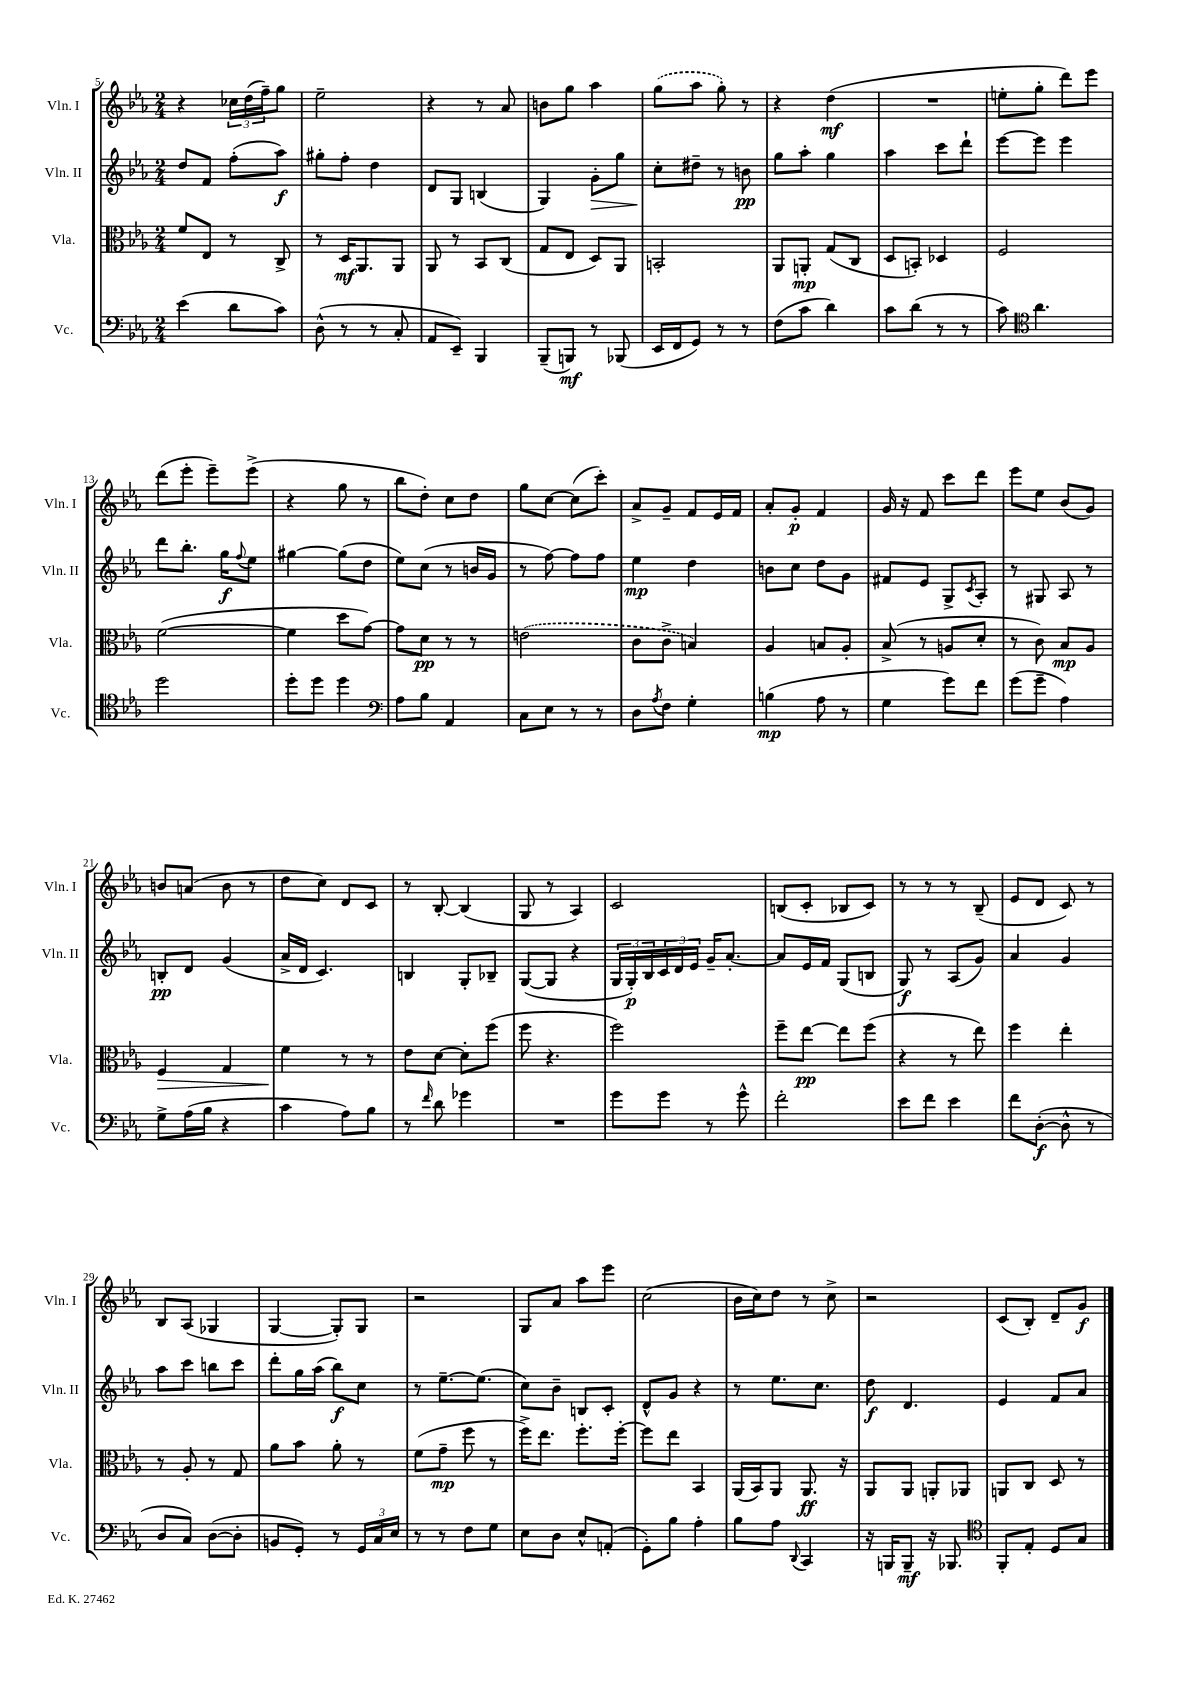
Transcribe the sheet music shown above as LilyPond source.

<<
\new StaffGroup <<
\new Staff = "s0" \with { instrumentName = "Vln. I" shortInstrumentName = "Vln. I" } {
    \clef treble \key ees \major \numericTimeSignature \time 2/4
    r4 \tuplet 3/2 { ces''16 d''16( f''16--) } g''8 |
    ees''2-- |
    r4 r8 aes'8 |
    b'8 g''8 aes''4 |
    \once \slurDashed g''8( aes''8 g''8-.) r8 |
    r4 d''4\mf( |
    R2 |
    e''8-. g''8-. d'''8) ees'''8 |
    d'''8( ees'''8-. ees'''8--) ees'''8->( |
    r4 g''8 r8 |
    bes''8 d''8-.) c''8 d''8 |
    g''8 c''8~ c''8( c'''8-.) |
    aes'8-> g'8-- f'8 ees'16 f'16 |
    aes'8-. g'8-.\p f'4 |
    g'16 r16 f'8 c'''8 d'''8 |
    ees'''8 ees''8 bes'8( g'8) |
    b'8 a'8( b'8 r8 |
    d''8 c''8) d'8 c'8 |
    r8 bes8~-. bes4( |
    g8 r8 aes4) |
    c'2 |
    b8( c'8-. bes8 c'8) |
    r8 r8 r8 bes8--( |
    ees'8 d'8 c'8) r8 |
    bes8 aes8( ges4 |
    g4~ g8-.) g8 |
    r2 |
    g8 aes'8 aes''8 ees'''8 |
    c''2( |
    bes'16 c''16) d''8 r8 c''8-> |
    r2 |
    c'8( bes8-.) d'8-- g'8\f \bar "|." |
}
\new Staff = "s1" \with { instrumentName = "Vln. II" shortInstrumentName = "Vln. II" } {
    \clef treble \key ees \major \numericTimeSignature \time 2/4
    d''8 f'8 f''8-.( aes''8\f) |
    gis''8-. f''8-. d''4 |
    d'8 g8 b4( |
    g4) g'8-.\> g''8 |
    c''8-.\! dis''8-- r8 b'8\pp |
    g''8 aes''8-. g''4 |
    aes''4 c'''8 d'''8-! |
    ees'''8~ ees'''8 ees'''4 |
    d'''8 bes''8.-. g''16\f \appoggiatura { f''8 } ees''8 |
    gis''4~ gis''8( d''8 |
    ees''8) c''8( r8 b'16 g'16 |
    r8 f''8~) f''8 f''8 |
    ees''4\mp d''4 |
    b'8 c''8 d''8 g'8 |
    fis'8 ees'8 g8-> \acciaccatura { c'8 } aes8-. |
    r8 gis8 aes8 r8 |
    b8-.\pp d'8 g'4( |
    aes'16-> d'16 c'4.) |
    b4 g8-. bes8-- |
    g8~( g8 r4 |
    \tuplet 3/2 { g16 g16-.\p) bes16 } \tuplet 3/2 { c'16 d'16 ees'16 } g'16-- aes'8.~-. |
    aes'8 ees'16 f'16 g8( b8 |
    g8\f) r8 aes8( g'8) |
    aes'4 g'4 |
    aes''8 c'''8 b''8 c'''8 |
    d'''8-. g''16 aes''16( bes''8\f) c''8 |
    r8 ees''8.~-- ees''8.( |
    c''8) bes'8-- b8 c'8-. |
    d'8-^ g'8 r4 |
    r8 ees''8. c''8. |
    d''8\f d'4. |
    ees'4 f'8 aes'8 \bar "|." |
}
\new Staff = "s2" \with { instrumentName = "Vla." shortInstrumentName = "Vla." } {
    \clef alto \key ees \major \numericTimeSignature \time 2/4
    f'8 ees8 r8 c8-> |
    r8 d16\mf aes,8. aes,8 |
    aes,8 r8 bes,8 c8( |
    g8 ees8 d8) aes,8 |
    b,2-. |
    aes,8 a,8-.\mp g8( c8 |
    d8 b,8-.) des4 |
    f2 |
    f'2~( |
    f'4 d''8 g'8~) |
    g'8 d'8\pp r8 r8 |
    \once \slurDashed e'2( |
    c'8 c'8-> b4) |
    aes4 b8 aes8-. |
    bes8->( r8 a8 d'8-. |
    r8 c'8) bes8\mp aes8 |
    f4\> g4 |
    f'4\! r8 r8 |
    ees'8 d'8~ d'8-. f''8( |
    f''8 r4. |
    f''2) |
    f''8-- ees''8~\pp ees''8 f''8( |
    r4 r8 ees''8) |
    f''4 ees''4-. |
    r8 aes8-. r8 g8 |
    aes'8 bes'8 aes'8-. r8 |
    f'8( g'8--\mp f''8 r8 |
    f''16->) ees''8. f''8.-. f''16~-. |
    f''8 ees''8 bes,4 |
    aes,16( bes,16) aes,8 aes,8.\ff r16 |
    aes,8 aes,8 a,8-. aes,8 |
    a,8 c8 d8 r8 \bar "|." |
}
\new Staff = "s3" \with { instrumentName = "Vc." shortInstrumentName = "Vc." } {
    \clef bass \key ees \major \numericTimeSignature \time 2/4
    ees'4( d'8 c'8) |
    d8-^( r8 r8 c8-. |
    aes,8 ees,8--) bes,,4 |
    bes,,8--( b,,8\mf) r8 bes,,8( |
    ees,16 f,16 g,8) r8 r8 |
    f8( c'8 d'4) |
    c'8 d'8( r8 r8 |
    c'8) \clef tenor aes'4. |
    d''2 |
    d''8-. d''8 d''4 |
    \clef bass aes8 bes8 aes,4 |
    c8 ees8 r8 r8 |
    d8 \acciaccatura { aes8 } f8 g4-. |
    b4\mp( aes8 r8 |
    g4 g'8) f'8 |
    g'8( g'8-- aes4) |
    g8-> aes16( bes16 r4 |
    c'4 aes8) bes8 |
    r8 \grace { f'16 } d'8 ges'4 |
    R2 |
    g'8 g'8 r8 g'8-^ |
    f'2-. |
    ees'8 f'8 ees'4 |
    f'8 d8~-.\f( d8-^ r8 |
    d8 c8) d8~( d8-. |
    b,8 g,8-.) r8 \tuplet 3/2 { g,16 c16 ees16 } |
    r8 r8 f8 g8 |
    ees8 d8 ees8-^ a,8-.( |
    g,8-.) bes8 aes4-. |
    bes8 aes8 \appoggiatura { d,8 } c,4 |
    r16 b,,16 b,,8--\mf r16 bes,,8. |
    \clef tenor f,8-. ees8-. d8 g8 \bar "|." |
}
>>
>>
\layout { \context { \Score currentBarNumber = #5 } }
